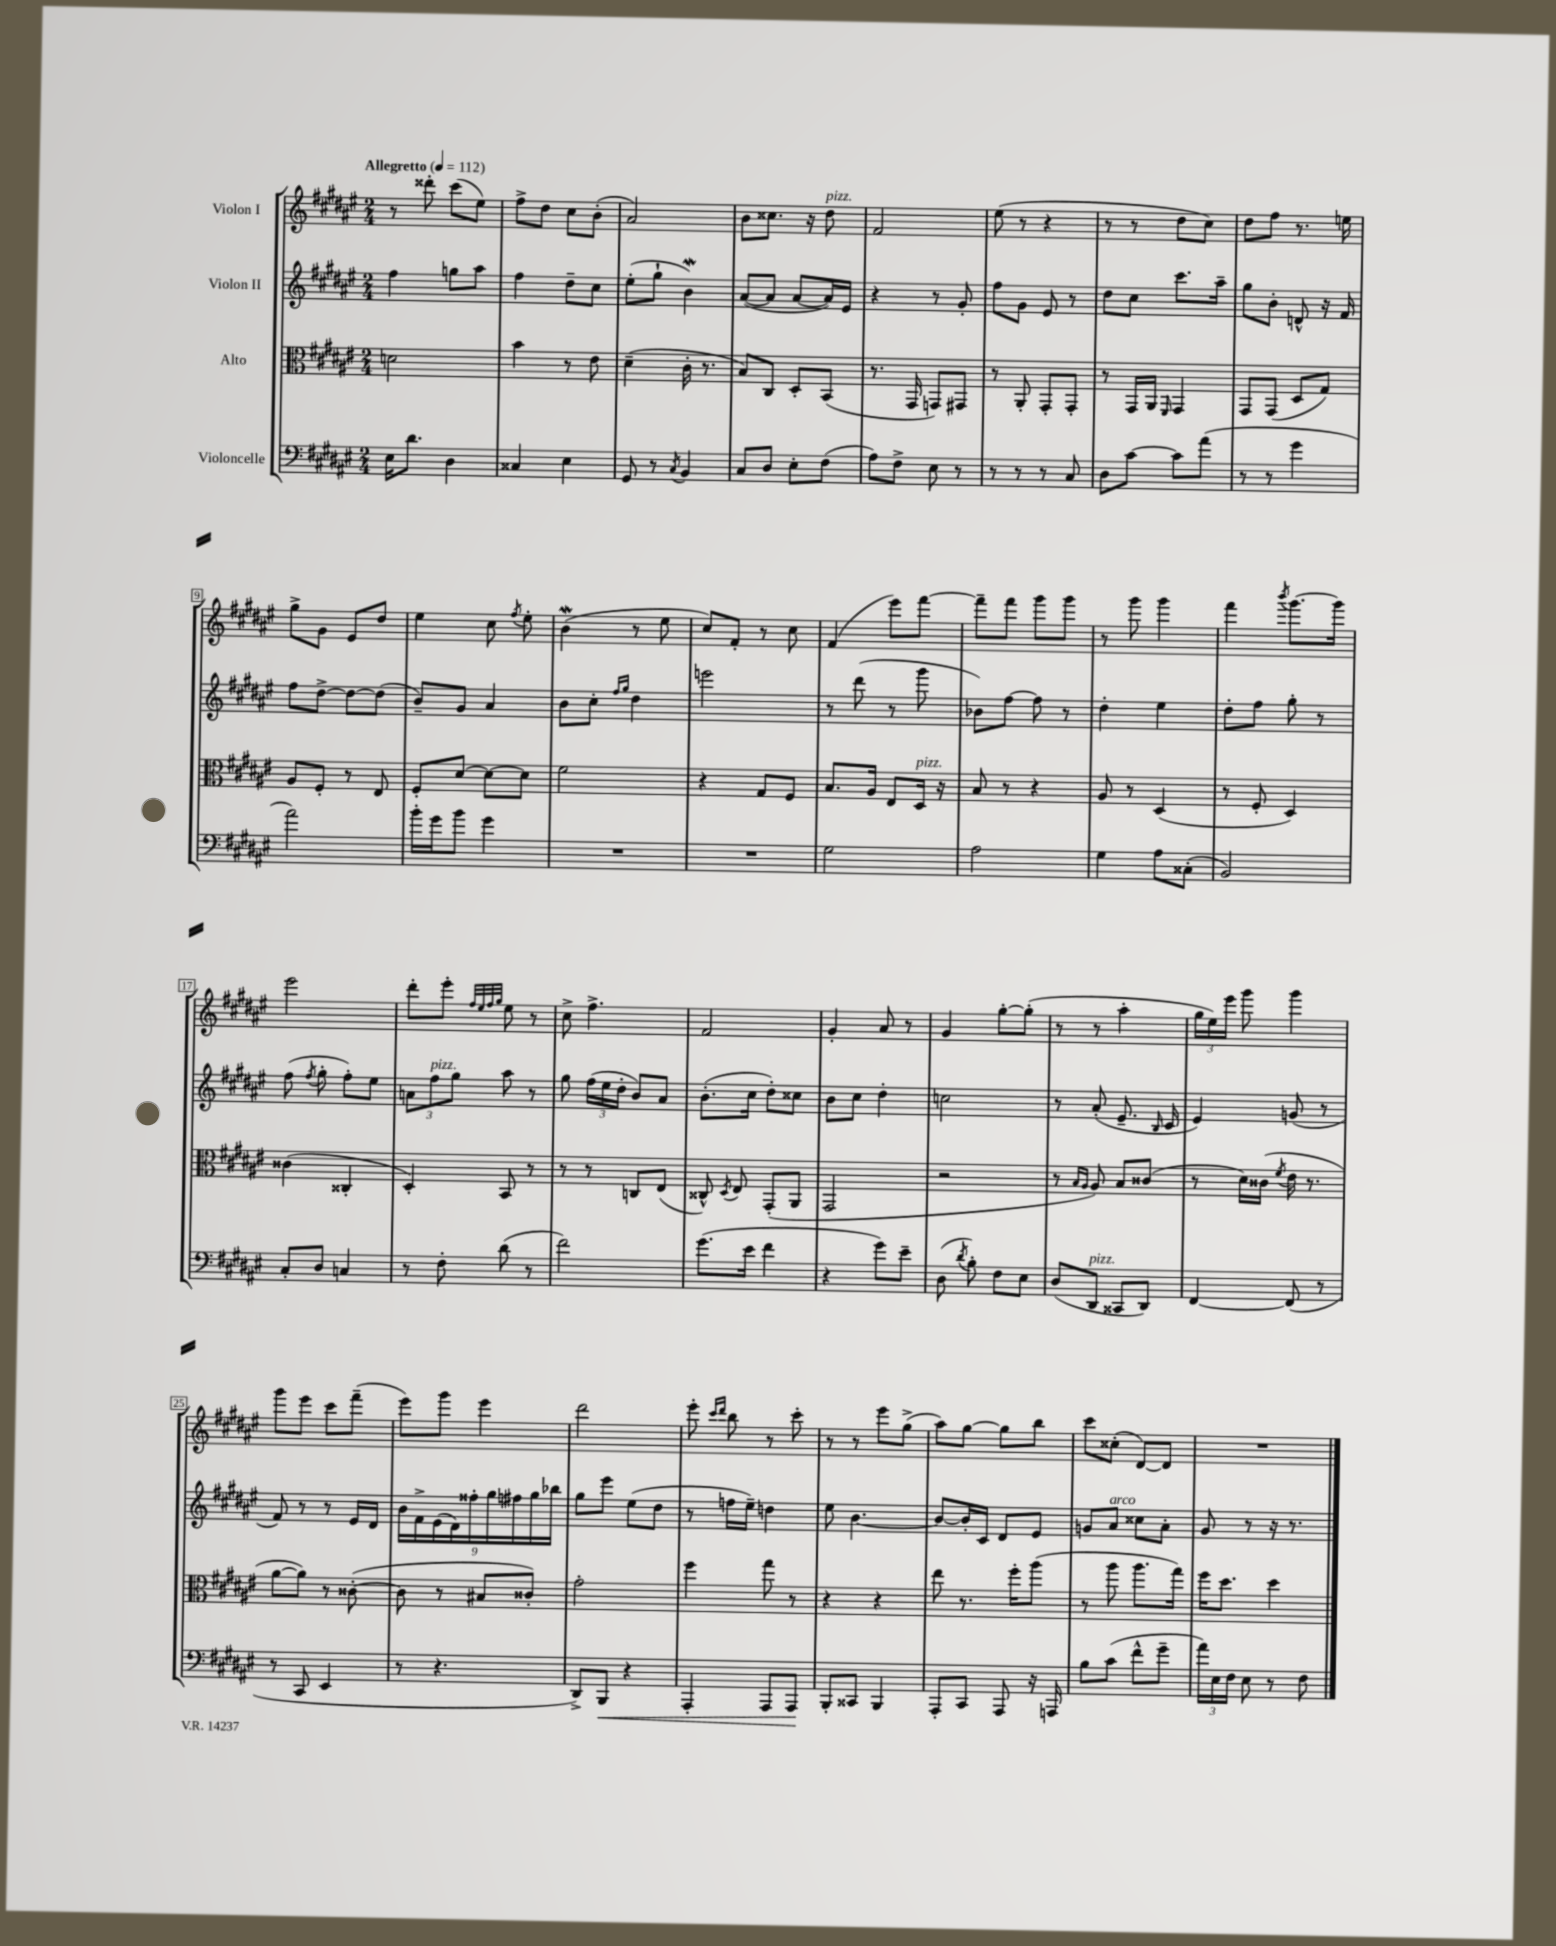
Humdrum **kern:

**kern	**dynam	**kern	**kern	**kern
*part4	*part4	*part3	*part2	*part1
*staff4	*staff4	*staff3	*staff2	*staff1
*I"Violoncelle	*	*I"Alto	*I"Violon II	*I"Violon I
*clefF4	*	*clefC3	*clefG2	*clefG2
*k[f#c#g#d#a#e#]	*	*k[f#c#g#d#a#e#]	*k[f#c#g#d#a#e#]	*k[f#c#g#d#a#e#]
*M2/4	*	*M2/4	*M2/4	*M2/4
*MM112	*	*MM112	*MM112	*MM112
=1	=1	=1	=1	=1
!	!	!	!	!LO:TX:a:B:t=Allegretto
16E#\KL	.	2dn\	4ff#\	8r
8.d#\J	.	.	.	.
.	.	.	.	8ddd##X'\
4D#\	.	.	8ggn\L	(8ccc#\L
.	.	.	8aa#\J	8ee#\J)
=2	=2	=2	=2	=2
4C##X/	.	4b\	4ff#\	8ff#^\L
.	.	.	.	8dd#\J
4E#\	.	8r	8dd#~\L	8cc#\L
.	.	8e#\	8cc#\J	(8b'\J
=3	=3	=3	=3	=3
8GG#/	.	(4d#~\	(8ee#'\L	2a#/)
8r	.	.	8gg#`\J	.
8qC#/	.	.	.	.
4BB/	.	16c#'\	4bw\)	.
.	.	8.r	.	.
=4	=4	=4	=4	=4
8C#/L	.	8B/L)	([8a#/L	8b\L
8D#/J	.	8C#/J	8a#/J]	8.cc##X\J
8E#'\L	.	8D#'/L	[8a#/L	.
.	.	.	.	16r
!	!	!	!	!LO:TX:a:i:t=pizz.
(8F#\J	.	(8BB/J	16a#/L])	8dd#\
.	.	.	16e#/JJ	.
=5	=5	=5	=5	=5
8A#\L)	.	8.r	4r	2f#/
8F#^\J	.	.	.	.
.	.	16GG#/	.	.
8E#\	.	8GGn/L)	8r	.
8r	.	8GG#X/J	8g#'/	.
=6	=6	=6	=6	=6
8r	.	8r	8ff#\L	(8ee#\
8r	.	8AA#'/	8g#\J	8r
8r	.	8GG#'/L	8e#/	4r
8C#/	.	8GG#'/J	8r	.
=7	=7	=7	=7	=7
8D#\L	.	8r	8dd#\L	8r
[8c#\J	.	16GG#/LL	8cc#\J	8r
.	.	16AA#/JJ	.	.
.	.	16qqFF#/	.	.
8c#\L]	.	4GG#/	8.ccc#\L	8dd#\L
(8a#\J	.	.	.	8cc#\J)
.	.	.	16aa#~\Jk	.
=8	=8	=8	=8	=8
8r	.	8GG#/L	8gg#\L	8dd#\L
8r	.	(8GG#/J	8b'\J	8ff#\J
4g#\	.	8D#/L	8dn^^/	8.r
.	.	8G#/J)	16r	.
.	.	.	16f#/	16een\
!!LO:LB:g=z
=9	=9	=9	=9	=9
2a#\)	.	8A#/L	8ff#\L	8gg#^\L
.	.	8F#'/J	[8dd#^\J	8g#\J
.	.	8r	8dd#\L_	8e#/L
.	.	8E#/	(8dd#\J]	8dd#/J
=10	=10	=10	=10	=10
16b'\LL	.	8F#'/L	8b~/L)	4ee#\
16g#\J	.	.	.	.
8b\J	.	[8d#/J	8g#/J	.
4g#\	.	8d#\L_	4a#/	8cc#\
.	.	.	.	8qff#/
.	.	8d#\J]	.	8ee#'\
=11	=11	=11	=11	=11
2r	.	2f#\	8b\L	(4bw\
.	.	.	8cc#'\J	.
.	.	.	16qqff#/LL	.
.	.	.	16qqgg#/JJ	.
.	.	.	4dd#\	8r
.	.	.	.	8ee#\
=12	=12	=12	=12	=12
2r	.	4r	2eeen\	8cc#/L)
.	.	.	.	8f#'/J
.	.	8G#/L	.	8r
.	.	8F#/J	.	8cc#\
=13	=13	=13	=13	=13
2G#\	.	8.B/L	8r	(4f#/
.	.	.	(8ddd#\	.
.	.	16A#/Jk	.	.
.	.	8E#/L	8r	8eee#\L)
!	!	!LO:TX:a:i:t=pizz.	!	!
.	.	16D#/Jk	8ggg#\	[8fff#\J
.	.	16r	.	.
=14	=14	=14	=14	=14
2A#\	.	8B/	8b-X\L)	8fff#~\L]
.	.	8r	[8ff#\J	8fff#\J
.	.	4r	8ff#\]	8ggg#\L
.	.	.	8r	8ggg#\J
=15	=15	=15	=15	=15
4G#\	.	8A#/	4dd#'\	8r
.	.	8r	.	8ggg#\
8A#\L	.	(4D#/	4ee#\	4ggg#\
(8C##X'\J	.	.	.	.
=16	=16	=16	=16	=16
2BB/)	.	8r	8dd#'\L	4fff#\
.	.	8F#'/	8ff#\J	.
.	.	.	.	8qbbb/
.	.	4D#/)	8gg#'\	[8.ggg#\L
.	.	.	8r	.
.	.	.	.	16ggg#\Jk]
!!LO:LB:g=z
=17	=17	=17	=17	=17
8C#'/L	.	(4c##X\	(8ff#\	2eee#\
.	.	.	8qff#/	.
8D#/J	.	.	8gg#'\	.
4Cn/	.	4C##X'/	8ff#'\L)	.
.	.	.	8ee#\J	.
=18	=18	=18	=18	=18
8r	.	4D#'/)	12an\L	8ddd#'\L
!	!	!	!LO:TX:a:i:t=pizz.	!
.	.	.	12ff#\	.
8F#'\	.	.	.	8eee#'\J
.	.	.	12gg#\J	.
.	.	.	.	32qqff#/LLL
.	.	.	.	32qqee#/
.	.	.	.	32qqff#/
.	.	.	.	32qqgg#/JJJ
(8d#\	.	8BB/	8aa#\	8ee#\
8r	.	8r	8r	8r
=19	=19	=19	=19	=19
2f#\)	.	8r	8gg#\	8cc#^\
.	.	8r	(24ff#\LL	4.ff#^\
.	.	.	24ee#\	.
.	.	.	24dd#'\JJ	.
.	.	8Cn/L	8b/L)	.
.	.	(8E#/J	8a#/J	.
=20	=20	=20	=20	=20
(8.g#\L	.	8C##X^^/)	(8.b'\L	2f#/
.	.	8qD#/	.	.
.	.	8E#/	.	.
16e#\Jk	.	.	16cc#\Jk	.
4f#\	.	(8GG#'/L	8dd#'\L)	.
.	.	8AA#/J	8cc##X\J	.
=21	=21	=21	=21	=21
4r	.	2GG#/	8b\L	4g#'/
.	.	.	8cc#\J	.
8g#\L)	.	.	4dd#'\	8a#/
8e#~\J	.	.	.	8r
=22	=22	=22	=22	=22
(8D#\	.	2r	2ccn\	4g#/
8qd#/	.	.	.	.
8B'\)	.	.	.	.
8F#\L	.	.	.	[8gg#'\L
8E#\J	.	.	.	(8gg#'\J]
=23	=23	=23	=23	=23
(8D#/L	.	8r	8r	8r
.	.	16qqB/LL	.	.
.	.	16qqA#/JJ	.	.
!LO:TX:a:i:t=pizz.	!	!	!	!
8DD#/J	.	8A#/)	(8a#'/	8r
8CC##X/L	.	8B/L	8.e#~/	4aa#'\
8DD#/J)	.	(8c##X/J	.	.
.	.	.	16qqB/	.
.	.	.	16c#/	.
=24	=24	=24	=24	=24
[4FF#/	.	8r	4e#/)	24gg#\LL
.	.	.	.	24ee#\)
.	.	.	.	24eee#\JJ
.	.	16d#\LL)	.	8ggg#\
.	.	(16c##X\JJ	.	.
.	.	8qf#/	.	.
(8FF#/]	.	16e#\	(8gn/	4ggg#\
.	.	8.r	.	.
8r	.	.	8r	.
!!LO:LB:g=z
=25	=25	=25	=25	=25
8r	.	[8a#\L	8f#/)	8ggg#\L
8CC#/	.	8a#\J])	8r	8eee#\J
4EE#/	.	8r	8r	8ccc#\L
.	.	([8c##X'\	16e#/LL	(8fff#~\J
.	.	.	16d#/JJ	.
=26	=26	=26	=26	=26
8r	.	8c##\]	18b\LL	8eee#\L)
.	.	.	18f#^\	.
.	.	.	(18e#\	.
4.r	.	8r	.	8ggg#\J
.	.	.	18d#\)	.
.	.	.	18ff##X'\	.
.	.	8B#X/L	.	4eee#\
.	.	.	18gg#\	.
.	.	.	18ff#X\	.
.	.	8c##X'/J)	.	.
.	.	.	18gg#\	.
.	.	.	18bb-X\JJ	.
=27	=27	=27	=27	=27
8DD#^/L)	.	2g#'\	8gg#\L	2ddd#\
!	!LO:HP:b	!	!	!
8BBB/J	<	.	8eee#\J	.
4r	.	.	(8ee#\L	.
.	.	.	8dd#\J	.
=28	=28	=28	=28	=28
4AAA#'/	.	4ff#\	8r	8eee#'\
.	.	.	.	16qqccc#/LL
.	.	.	.	16qqddd#/JJ
.	.	.	16ffn\LL	8bb\
.	.	.	16ee#~\JJ)	.
8AAA#/L	.	8gg#\	4ddn\	8r
8AAA#/J	.	8r	.	8ccc#'\
.	[	.	.	.
=29	=29	=29	=29	=29
8BBB'/L	.	4r	8ee#\	8r
8CC##X/J	.	.	[4.b\	8r
4BBB/	.	4r	.	8eee#\L
.	.	.	.	(8gg#^\J
=30	=30	=30	=30	=30
8AAA#'/L	.	8ee#\	8b/L_	8aa#\L)
8CC#/J	.	8.r	16b'/L]	[8gg#\J
.	.	.	16c#/JJ	.
8AAA#/	.	.	8d#/L	8gg#\L]
.	.	16ff#'\KL	.	.
16r	.	(8aa#\J	8e#/J	8bb\J
16AAAn/	.	.	.	.
=31	=31	=31	=31	=31
8B\L	.	8r	8gn/L	8ccc#\L
!	!	!	!LO:TX:a:i:t=arco	!
(8c#\J	.	8aa#\	8a#/J	(8cc##X'\J
8f#^^\L	.	8.aa#\L	8cc##X\L	[8d#/L)
8g#~\J	.	.	8a#'\J	8d#/J]
.	.	16gg#\Jk)	.	.
=32	=32	=32	=32	=32
24a#\LL)	.	16ff#\KL	8g#/	2r
24E#\	.	.	.	.
.	.	8.dd#\J	.	.
24F#\JJ	.	.	.	.
8E#\	.	.	8r	.
8r	.	4dd#\	16r	.
.	.	.	8.r	.
8F#\	.	.	.	.
==	==	==	==	==
*-	*-	*-	*-	*-
